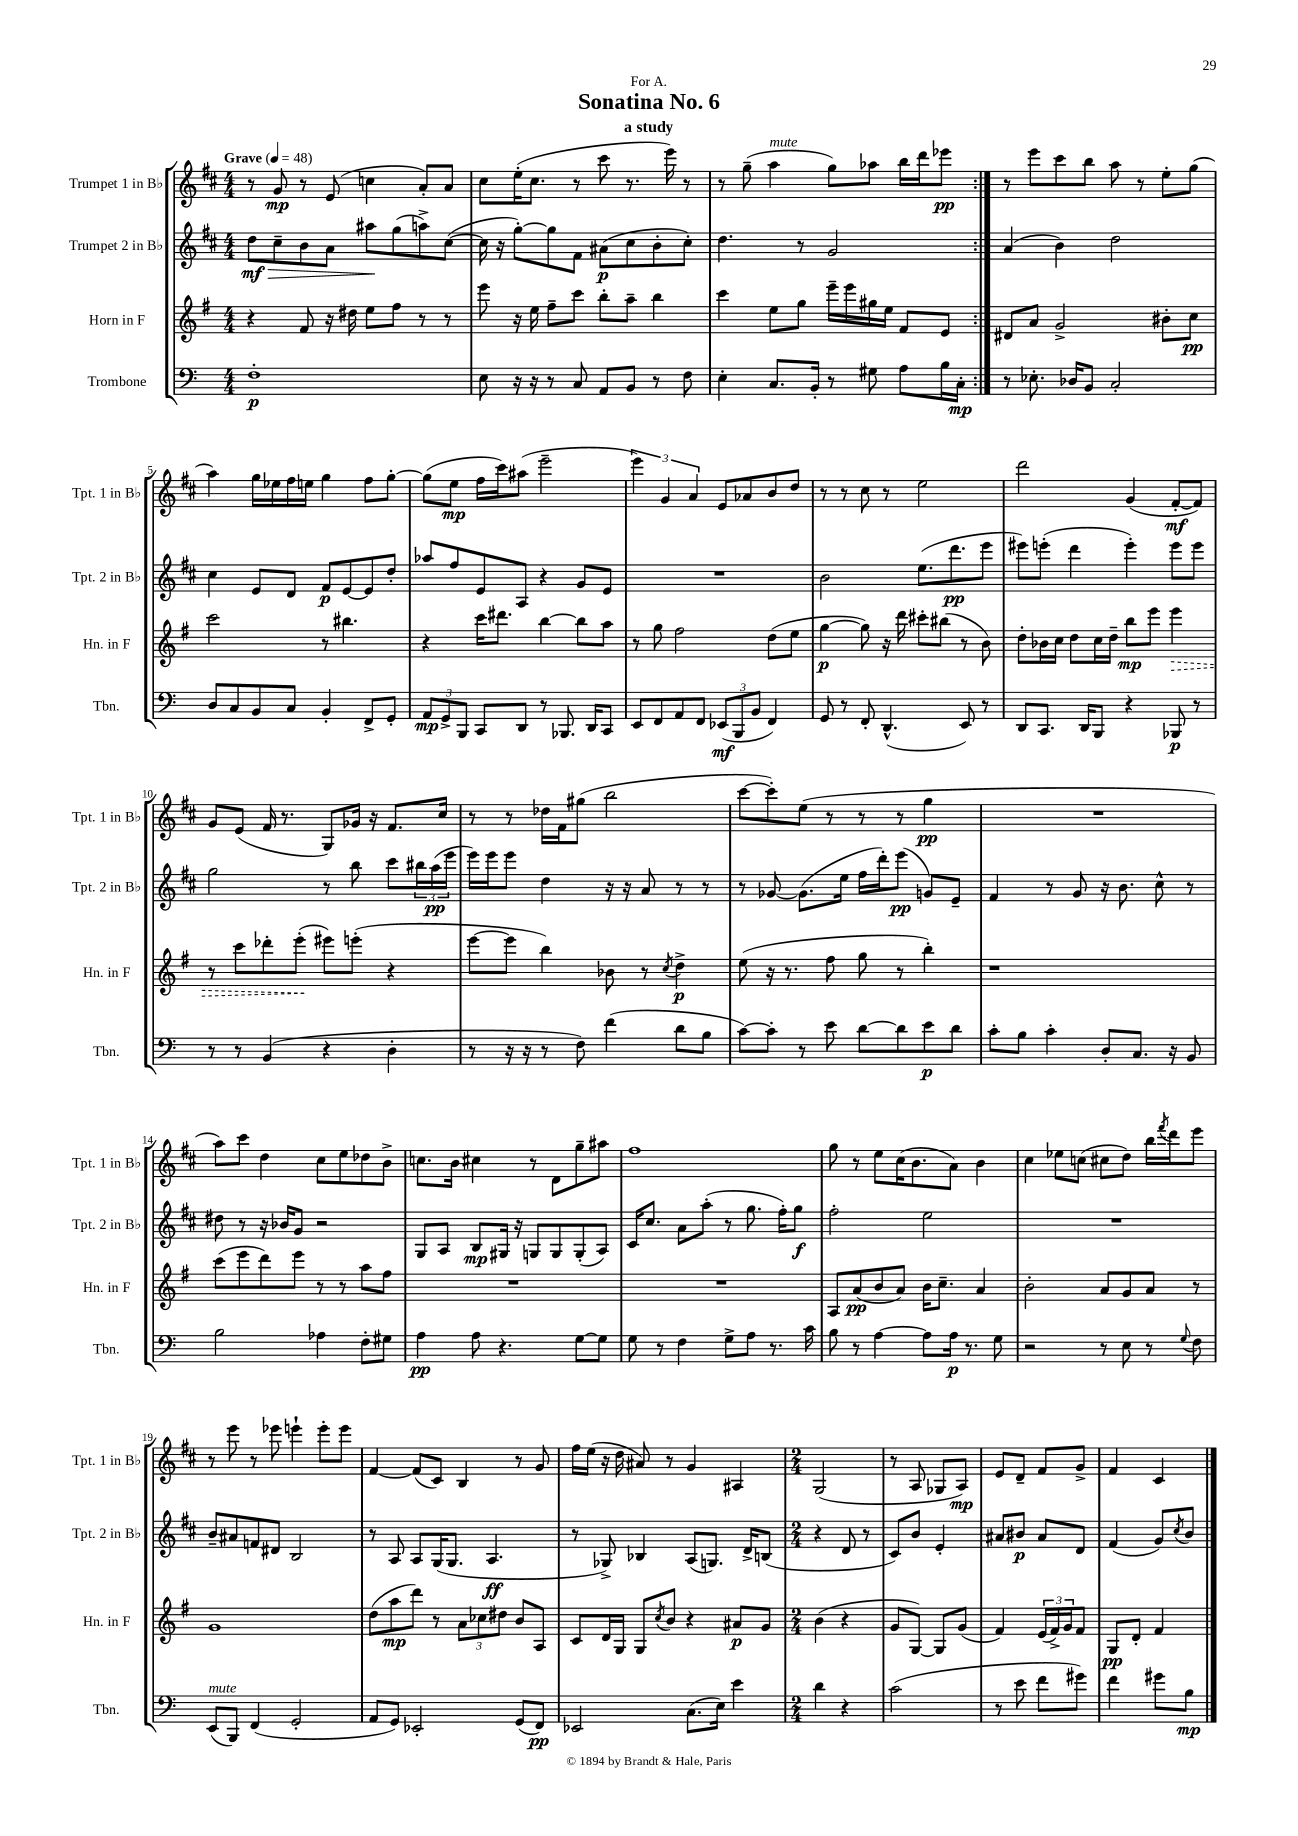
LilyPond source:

\header { title = "Sonatina No. 6" subtitle = "a study" dedication = "For A." }
<<
\new StaffGroup <<
\new Staff = "s0" \with { instrumentName = "Trumpet 1 in Bb" shortInstrumentName = "Tpt. 1 in Bb" } {
    \clef treble \key d \major \numericTimeSignature \time 4/4 \tempo "Grave" 4 = 48
    \repeat volta 2 { r8 g'8\mp r8 e'8( c''4 a'8-.) a'8 |
    cis''8 e''16-.( cis''8. r8 cis'''8 r8. e'''16) r8 |
    r8 g''8--( a''4^\markup { \italic "mute" } g''8) aes''8 b''16 d'''16 ees'''8\pp | }
    r8 e'''8 cis'''8 b''8 a''8 r8 e''8-. g''8( |
    a''4) g''16 ees''16 fis''16 e''16 g''4 fis''8 g''8~-. |
    g''8( e''8\mp fis''16 cis'''16) ais''8( e'''2-- |
    \tuplet 3/2 { e'''4) g'4 a'4 } e'8 aes'8 b'8 d''8 |
    r8 r8 cis''8 r8 e''2 |
    d'''2 g'4( fis'8~-.\mf fis'8) |
    g'8 e'8( fis'16 r8. g8) ges'16 r16 fis'8. cis''16 |
    r8 r8 des''16 fis'16 gis''8( b''2 |
    cis'''8~ cis'''8-.) e''8( r8 r8 r8 g''4\pp |
    R1 |
    a''8) cis'''8 d''4 cis''8 e''8 des''8 b'8-> |
    c''8. b'16 cis''4 r8 d'8 g''8-- ais''8 |
    fis''1 |
    g''8 r8 e''8 cis''16( b'8. a'8) b'4 |
    cis''4 ees''8 c''8( cis''8 d''8) b''16 \acciaccatura { fis'''8 } d'''16 e'''8 |
    r8 e'''8 r8 ees'''8 e'''4-! e'''8-. e'''8 |
    fis'4~ fis'8( cis'8) b4 r8 g'8 |
    fis''16 e''16( r16 d''16 ais'8) r8 g'4 ais4 |
    \numericTimeSignature \time 2/4 g2( |
    r8 a8 ges8 a8\mp) |
    e'8 d'8-- fis'8 g'8-> |
    fis'4 cis'4 \bar "|." |
}
\new Staff = "s1" \with { instrumentName = "Trumpet 2 in Bb" shortInstrumentName = "Tpt. 2 in Bb" } {
    \clef treble \key d \major \numericTimeSignature \time 4/4
    \repeat volta 2 { d''8\mf\> cis''8-- b'8 a'8 ais''8\! g''8( a''8->) cis''8~( |
    cis''16 r16 g''8~-.) g''8 fis'8 ais'8\p( cis''8 b'8-. cis''8-.) |
    d''4. r8 g'2 | }
    a'4( b'4) d''2 |
    cis''4 e'8 d'8 fis'8\p e'8~ e'8 d''8-. |
    aes''8 fis''8 e'8 a8 r4 g'8 e'8 |
    R1 |
    b'2 e''8.( d'''8.\pp e'''8 |
    eis'''8) e'''8-.( d'''4 e'''4-.) e'''8 e'''8 |
    g''2 r8 b''8 cis'''8 \tuplet 3/2 { bis''16 a''16\pp( e'''16 } |
    e'''16) e'''16 e'''8 d''4 r16 r16 a'8 r8 r8 |
    r8 ges'8~ ges'8.( e''16 fis''16 d'''16-.) e'''8\pp( g'8) e'8-- |
    fis'4 r8 g'8 r16 b'8. cis''8-^ r8 |
    dis''8 r8 r16 bes'16 g'8 r2 |
    g8 a8 b8\mp gis16 r16 g8 g8 g8-.( a8) |
    cis'16 cis''8. a'8 a''8-.( r8 g''8. fis''16-.) g''8\f |
    fis''2-. e''2 |
    R1 |
    b'8-- ais'8 f'8 dis'8 b2 |
    r8 a8 a8 g16( g8. a4.\ff |
    r8 ges8->) bes4 a8( g8.) d'16-> b8( |
    \numericTimeSignature \time 2/4 r4 d'8 r8 |
    cis'8) b'8 e'4-. |
    ais'8 bis'8\p ais'8 d'8 |
    fis'4( g'8) \acciaccatura { cis''8 } b'8 \bar "|." |
}
\new Staff = "s2" \with { instrumentName = "Horn in F" shortInstrumentName = "Hn. in F" } {
    \clef treble \key g \major \numericTimeSignature \time 4/4
    \repeat volta 2 { r4 fis'8 r16 dis''16 e''8 fis''8 r8 r8 |
    e'''8 r16 e''16 fis''8-- c'''8 b''8-. a''8-- b''4 |
    c'''4 e''8 g''8 e'''16-- e'''16 gis''16 e''16 fis'8 e'8 | }
    dis'8 a'8 g'2-> bis'8-. c''8\pp |
    c'''2 r8 bis''4. |
    r4 c'''16 dis'''8. b''4~ b''8 a''8 |
    r8 g''8 fis''2 d''8( e''8 |
    g''4~\p g''8) r16 d'''16 cis'''8-. bis''8( r8 b'8) |
    d''8-. bes'16 c''16 d''8 c''16 d''16-- b''8\mp e'''8 \once \override Hairpin.style = #'dashed-line e'''4\> |
    r8 c'''8 des'''8-. e'''8-.\!( eis'''8) e'''8-.( r4 |
    e'''8~ e'''8 b''4) bes'8 r8 \acciaccatura { c''8 } d''4->\p |
    e''8( r16 r8. fis''8 g''8 r8 b''4-.) |
    r1 |
    c'''8( e'''8 d'''8) e'''8 r8 r8 a''8 fis''8 |
    R1 |
    R1 |
    a8 a'8\pp( b'8 a'8) b'16 c''8.-- a'4 |
    b'2-. a'8 g'8 a'8 r8 |
    g'1 |
    d''8( a''8\mp d'''8) r8 \tuplet 3/2 { a'8 ces''8 dis''8 } b'8 a8 |
    c'8 d'16 g16 g8 \acciaccatura { c''8 } b'8 r4 ais'8\p g'8 |
    \numericTimeSignature \time 2/4 b'4( r4 |
    g'8 g8~) g8 g'8( |
    fis'4) \tuplet 3/2 { e'16( fis'16->) g'16 } fis'8 |
    g8\pp d'8-. fis'4 \bar "|." |
}
\new Staff = "s3" \with { instrumentName = "Trombone" shortInstrumentName = "Tbn." } {
    \clef bass \key c \major \numericTimeSignature \time 4/4
    \repeat volta 2 { f1-.\p |
    e8 r16 r16 r8 c8 a,8 b,8 r8 f8 |
    e4-. c8. b,16-. r8 gis8 a8 b16 c16-.\mp | }
    r8 ees8.-. des16 b,8 c2-. |
    d8 c8 b,8 c8 b,4-. f,8-> g,8-. |
    \tuplet 3/2 { a,8\mp g,8-> b,,8 } c,8 d,8 r8 bes,,8. d,16 c,8 |
    e,8 f,8 a,8 f,8 \tuplet 3/2 { ees,8\mf( b,,8 b,8 } f,4) |
    g,8 r8 f,8-. d,4.-^( e,8) r8 |
    d,8 c,8. d,16 b,,8 r4 bes,,8\p r8 |
    r8 r8 b,4( r4 d4-. |
    r8 r16 r16 r8 f8) f'4( d'8 b8 |
    c'8~) c'8-. r8 e'8 d'8~ d'8 e'8\p d'8 |
    c'8-. b8 c'4-. d8-. c8. r16 b,8 |
    b2 aes4 f8-. gis8 |
    a4\pp a8 r4. g8~ g8 |
    g8 r8 f4 g8-> a8 r8. c'16 |
    b8 r8 a4~ a8 a16\p r8. g8 |
    r2 r8 e8 r8 \appoggiatura { g8 } f8 |
    e,8^\markup { \italic "mute" }( b,,8) f,4( g,2-. |
    a,8 g,8) ees,2-. g,8( f,8\pp) |
    ees,2 c8.( e16) e'4 |
    \numericTimeSignature \time 2/4 d'4 r4 |
    c'2( |
    r8 e'8 f'8 gis'8) |
    f'4 gis'8 b8\mp \bar "|." |
}
>>
>>
